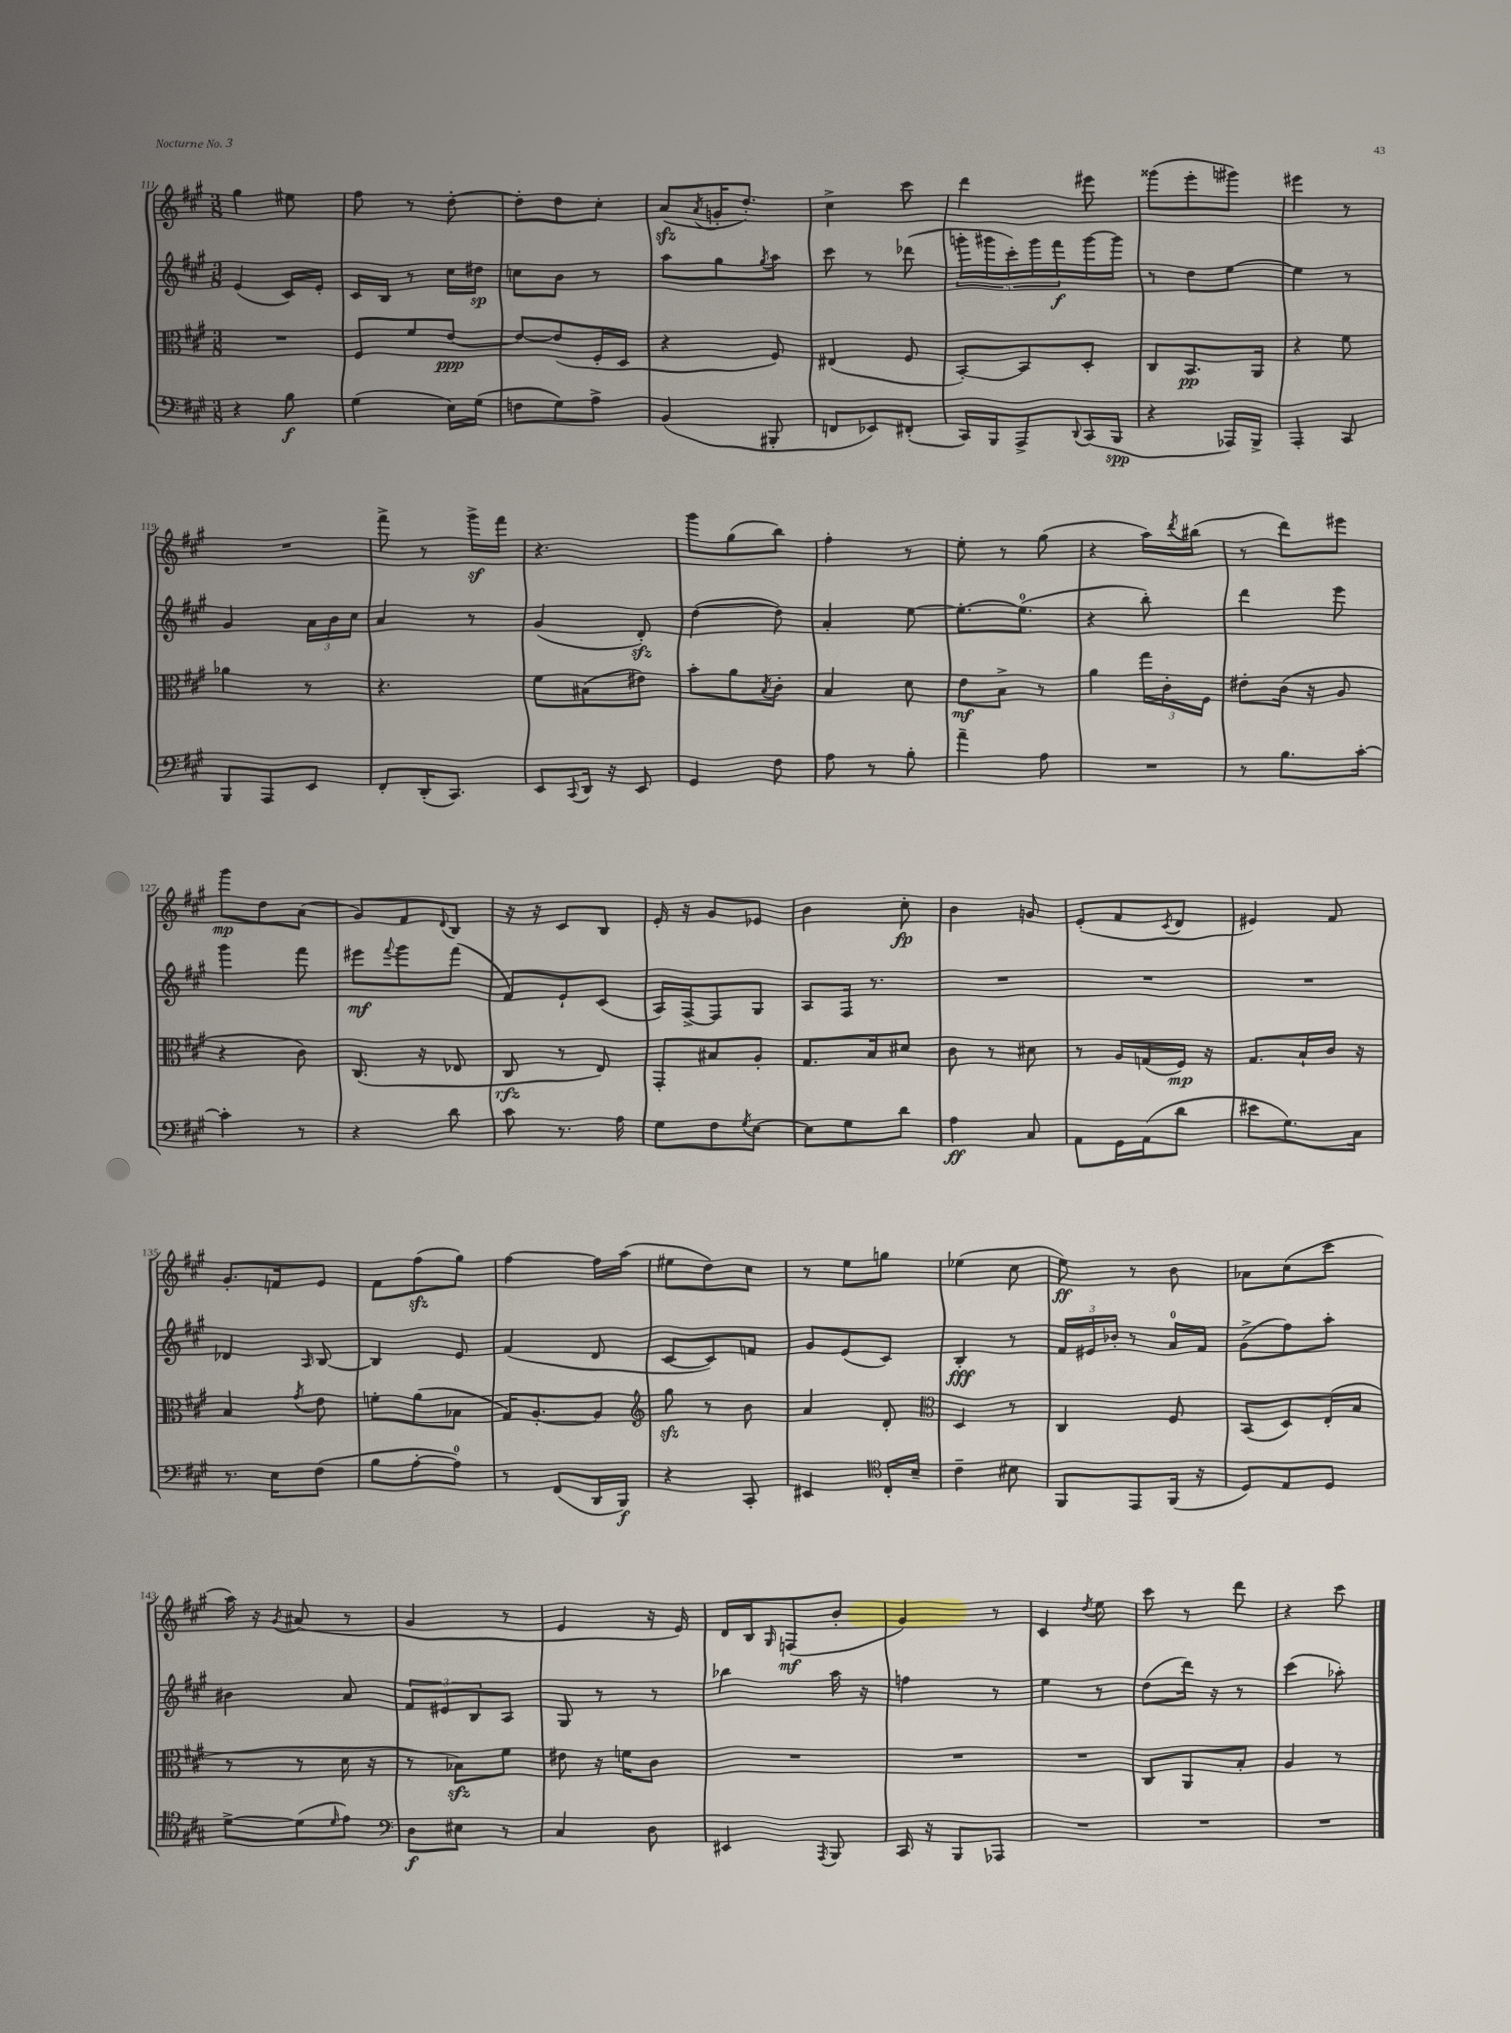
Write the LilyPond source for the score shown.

<<
\new StaffGroup <<
\new Staff = "s0" {
    \clef treble \key a \major \numericTimeSignature \time 3/8
    gis''4 eis''8 |
    fis''8 r8 d''8~-. |
    d''8-. d''8 cis''8-. |
    a'8\sfz( \acciaccatura { a'8 } g'16-. d''8.-.) |
    cis''4-> cis'''8 |
    d'''4 eis'''8 |
    gisis'''8( e'''8-. gis'''8) |
    eis'''4 r8 |
    R4. |
    fis'''8-> r8 gis'''16->\sf fis'''16 |
    r4. |
    gis'''8 gis''8( b''8) |
    fis''4-. r8 |
    e''8-. r8 gis''8( |
    r4 a''16) \acciaccatura { d'''8 } bis''16( |
    r8 d'''8) eis'''8 |
    gis'''8\mp d''8 a'8( |
    gis'8) fis'8 \appoggiatura { d'8 } b8 |
    r16 r16 cis'8 b8 |
    e'16-. r16 gis'8 ees'8 |
    b'4 cis''8-.\fp |
    b'4 g'8 |
    e'8-.( fis'8 \acciaccatura { cis'8 } d'8 |
    eis'4) fis'8 |
    gis'8.-. f'16 e'8 |
    fis'8 fis''8\sfz( gis''8) |
    fis''4~ fis''16 a''16( |
    eis''8 d''8) cis''8 |
    r8 e''8 g''8 |
    ees''4( cis''8 |
    e''8\ff) r8 b'8 |
    aes'8 cis''8( cis'''8 |
    a''16) r16 \acciaccatura { gis'8 } ais'8( r8 |
    gis'4 r8 |
    e'4 r16 e'16) |
    d'16 b16 \grace { gis16 } f8\mf( b'8-. |
    gis'4) r8 |
    cis'4 \acciaccatura { d''8 } e''8 |
    cis'''8 r8 d'''8 |
    r4 cis'''8 \bar "|." |
}
\new Staff = "s1" {
    \clef treble \key a \major \numericTimeSignature \time 3/8
    e'4( cis'16) e'16-. |
    cis'16 b16 r8 cis''16 dis''16\sp |
    c''8 b'8 r8 |
    a''8 gis''8 \acciaccatura { gis''8 } a''8 |
    cis'''8 r8 des'''8( |
    \tuplet 5/4 { g'''16-. gis'''16 cis'''16-.) gis'''16 fis'''16\f } gis'''16~ gis'''16 |
    r8 d''8 e''8~ |
    e''4 r8 |
    gis'4 \tuplet 3/2 { a'16 b'16 cis''16 } |
    a'4 r8 |
    gis'4( d'8-.\sfz) |
    d''4~( d''8) |
    a'4-. e''8~ |
    e''8.~-. e''8.-0( |
    r4 b''8-.) |
    d'''4 e'''8 |
    gis'''4 fis'''8 |
    eis'''8\mf \appoggiatura { fis'''8 } gis'''8 fis'''8( |
    fis'8) e'8-! cis'8( |
    a16) fis16~-> fis8 gis8 |
    a8 fis16 r8. |
    R4. |
    R4. |
    R4. |
    des'4 \grace { a16 } b8~ |
    b4 e'8 |
    fis'4( d'8 |
    cis'8~ cis'8) f'8 |
    gis'8 e'8( cis'8) |
    b4-.\fff r8 |
    \tuplet 3/2 { fis'16 eis'16 bes'16-. } r8 a'16-0 fis'16 |
    gis'8->( fis''8) a''8-. |
    bis'4 a'8 |
    \tuplet 3/2 { fis'8 eis'8 b8 } a8 |
    gis8 r8 r8 |
    bes''4 a''16 r16 |
    f''4 r8 |
    e''4 r8 |
    d''8( d'''16) r16 r8 |
    cis'''4( aes''8-.) \bar "|." |
}
\new Staff = "s2" {
    \clef alto \key a \major \numericTimeSignature \time 3/8
    R4. |
    fis8 fis'8 e'8~\ppp |
    e'8~ e'8( fis16-. d16 |
    r4 fis8) |
    eis4( fis8 |
    b,8~-.) b,8 d8-. |
    cis8 b,8.\pp a,16 |
    r4 fis'8 |
    aes'4 r8 |
    r4. |
    fis'8 bis8( eis'8) |
    b'8-. a'8 \acciaccatura { b8 } cis'8-. |
    b4 d'8 |
    e'8\mf b8-> r8 |
    a'4 \tuplet 3/2 { gis''16 cis'16-. fis16 } |
    eis'8-. cis'16( r16 a8 |
    r4 cis'8) |
    cis8.( r16 ees8 |
    cis8\rfz r8 e8) |
    gis,8-. bis8 a8-. |
    gis8. b16 dis'8 |
    cis'8 r8 dis'8 |
    r8 a16 g16( fis16\mp) r16 |
    gis8. b16-! cis'16 r16 |
    b4 \acciaccatura { gis'8 } e'8 |
    f'8-. a'8( bes8 |
    gis16) a8.~-. a8 |
    \clef treble gis''8\sfz r8 b'8 |
    a'4 d'8-. |
    \clef alto d4 r8 |
    cis4 fis8 |
    b,8( d8) e16-.( b16 |
    r8 r8 d'16 r16 |
    r8 bes8\sfz) fis'8 |
    eis'8 r16 f'16 cis'8 |
    R4. |
    R4. |
    R4. |
    cis8 a,8 b8-. |
    a4 r8 \bar "|." |
}
\new Staff = "s3" {
    \clef bass \key a \major \numericTimeSignature \time 3/8
    r4 b8\f |
    gis4( e16) gis16( |
    f8 gis8) a8-> |
    b,4( bis,,8-. |
    f,8 ees,8) fis,8-.( |
    cis,16) b,,16 a,,8-> \appoggiatura { d,8 } cis,16( b,,16\spp |
    r4 aes,,16) b,,16-> |
    a,,4-. cis,8 |
    b,,8 a,,8 e,8 |
    fis,8-. d,16-.( cis,8.) |
    e,8 \appoggiatura { cis,8 } d,16 r16 e,8 |
    gis,4 fis8 |
    a8 r8 b8-. |
    a'4-- a8 |
    R4. |
    r8 b8. cis'16~-. |
    cis'4-. r8 |
    r4 d'8 |
    cis'8 r8. a16 |
    gis8 fis8 \acciaccatura { gis8 } e8~ |
    e8 gis8 d'8 |
    a4\ff cis8 |
    a,8 gis,16 a,16( d'8 |
    eis'8 gis8.) cis16 |
    r8. e16 fis8( |
    b8 a8~-. a8-0) |
    r8 fis,8( d,16 b,,16\f) |
    r4 cis,8-. |
    eis,4 \clef tenor cis16-. b16-- |
    cis'4-- bis8 |
    fis,8 e,8 fis,16( r16 |
    d8) e8 d8 |
    d'8~-> d'8( \grace { d'16 } e'8) |
    \clef bass d8\f eis8 r8 |
    cis4 d8 |
    eis,4 \acciaccatura { a,,8 } b,,8 |
    cis,16 r16 b,,8 aes,,8 |
    R4. |
    R4. |
    R4. \bar "|." |
}
>>
>>
\layout { \context { \Score currentBarNumber = #111 } }
